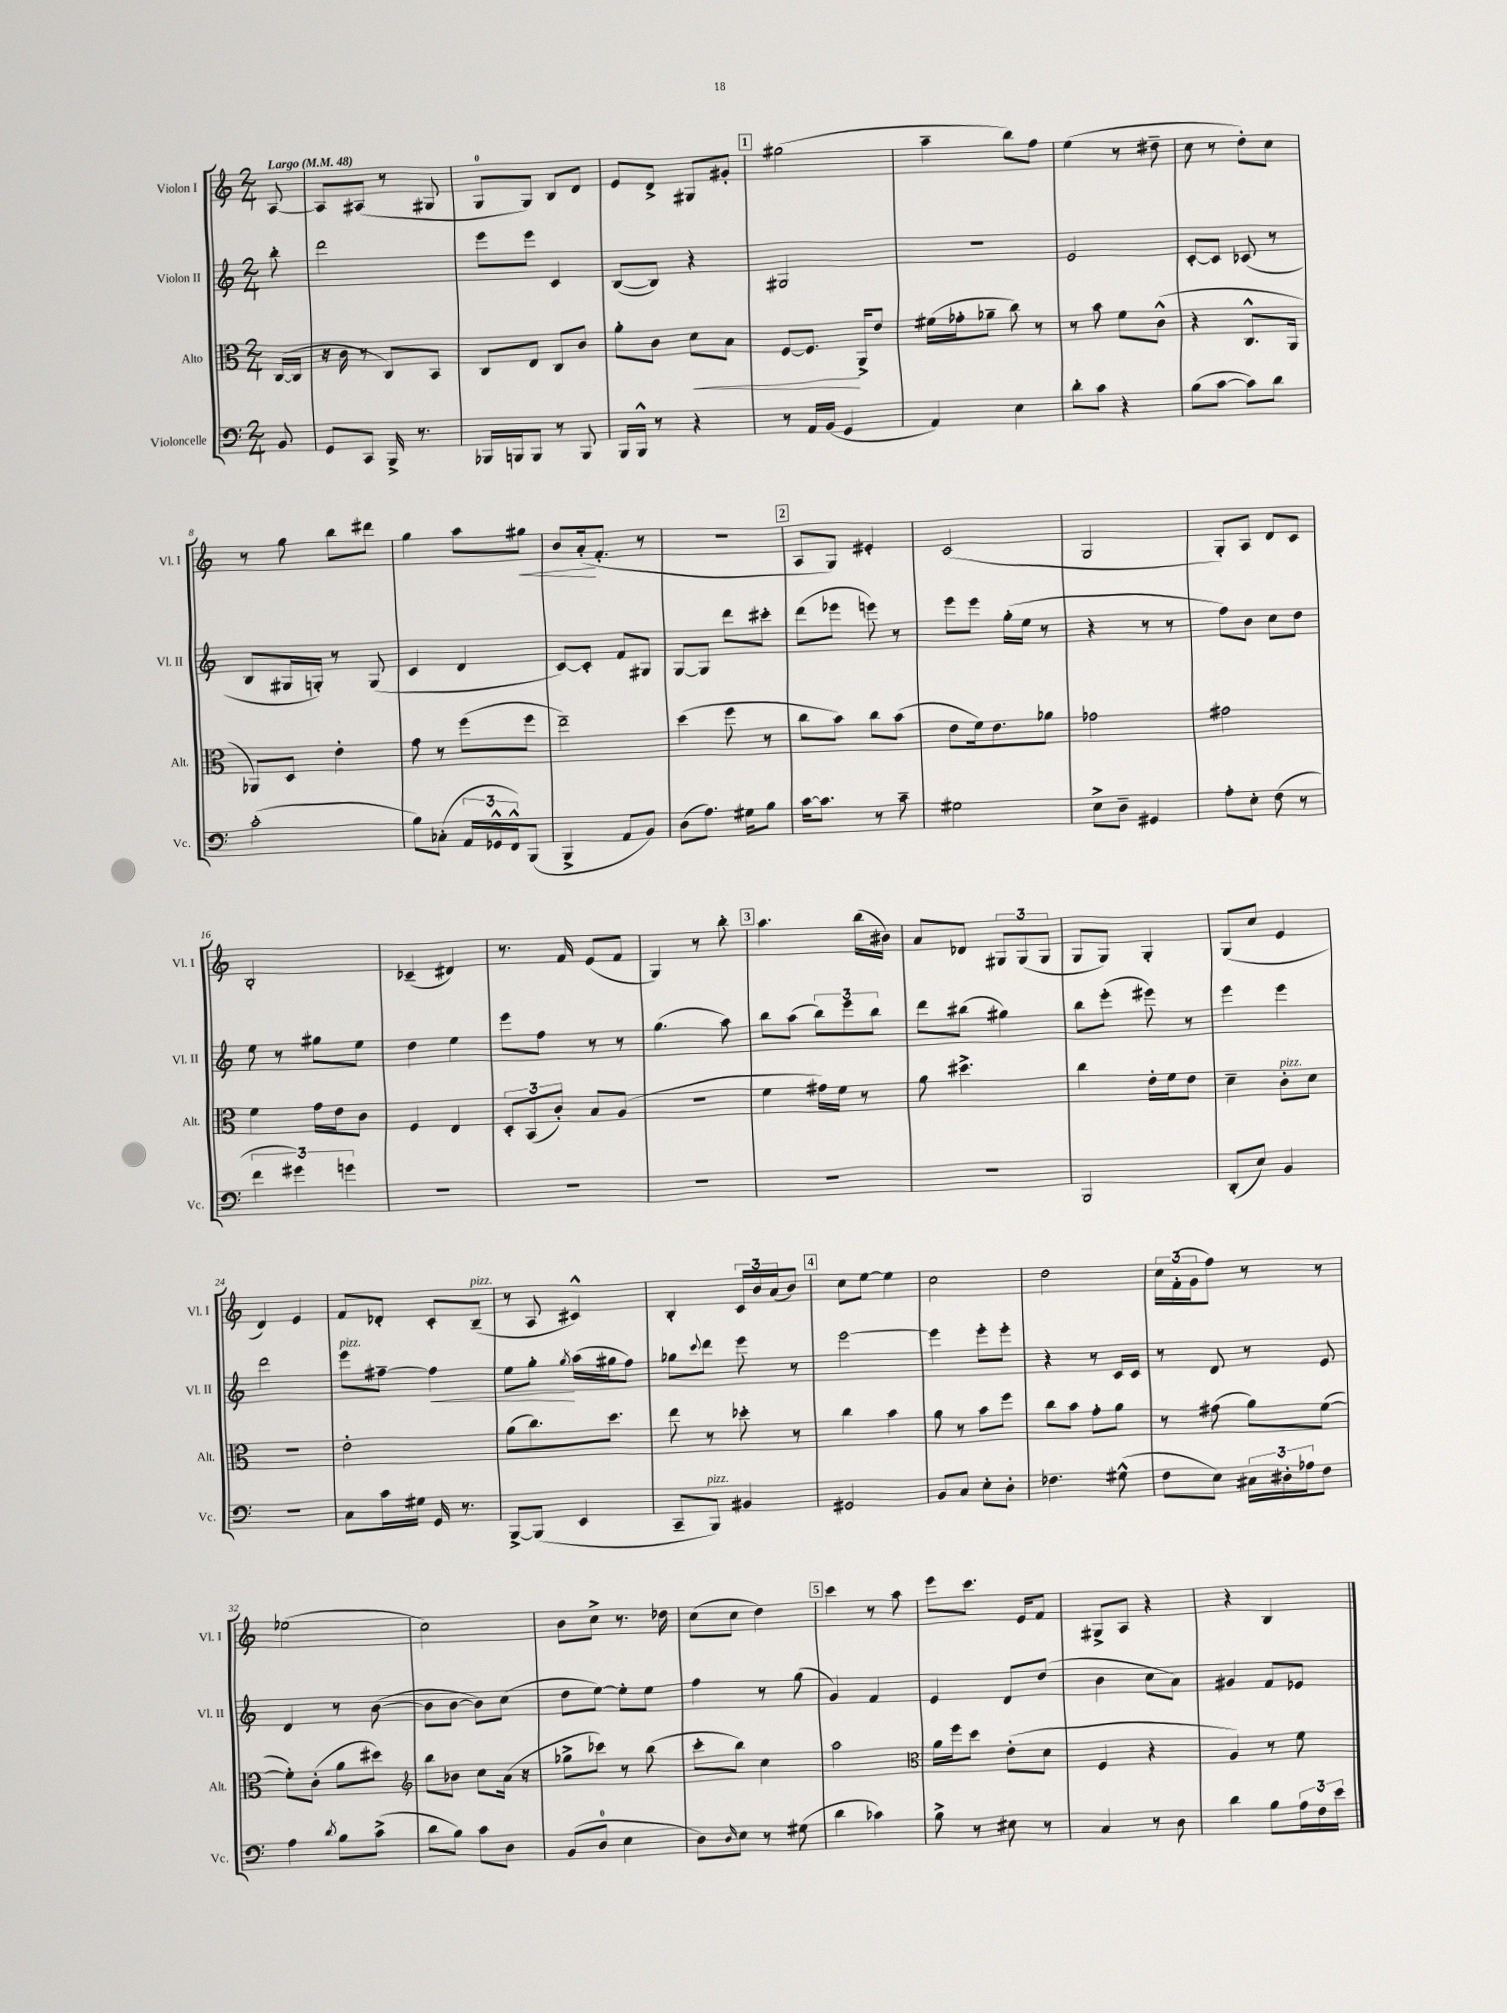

**kern	**kern	**kern	**kern
*staff4	*staff3	*staff2	*staff1
*clefF4	*clefC3	*clefG2	*clefG2
*k[]	*k[]	*k[]	*k[]
*M2/4	*M2/4	*M2/4	*M2/4
*MM48	*MM48	*MM48	*MM48
8BB/	([16C/LL	8bb'\	[8A/
.	16C/]JJ	.	.
=	=	=	=
8GG/L	16r	2ddd\	8A/]L
.	16c\	.	.
8CC/J	8r	.	(8A#/J
16BBB^/	8C/L)	.	8r
8.r	.	.	.
.	8BB/J	.	8G#/
=	=	=	=
16BBB-/LL	8C/L	8eee\L	8G/L
16BBB/J	.	.	.
8BBB/J	8E/J	8eee\J	8G/J)
8r	8C/L	4c/	8B/L
8BBB/	8c/J	.	8d/J
=	=	=	=
16BBB/LL	8a'\L	([8B/L	8e/L
16BBB^^/JJ	.	.	.
8r	8c\J	8B/]J)	8d^/J
4r	8d\L	4r	8G#/L
.	8B\J	.	8g#'/J
=	=	=	=
8r	[8F/L	2G#/	(2gg#\
16AA/LL	8.F/]J	.	.
(16BB/JJ	.	.	.
4GG/	.	.	.
.	16AA^/LK	.	.
.	8e/J	.	.
=	=	=	=
4AA/)	(16f#\LL	2r	4aa~\
.	16g-'\J	.	.
.	8a-~\J	.	.
4E\	8cc\)	.	8bb\L)
.	8r	.	8ff\J
=	=	=	=
8d'\L	8r	2e/	(4ee\
8c\J	8b\	.	.
4r	8f\L	.	8r
.	(8c^^\J	.	8dd#~\
=	=	=	=
(8B\L	4r	[8c'/L	8cc\
[8c\J	.	8c/]J	8r
8c\]L)	8.C^^/L	(8c-/	8dd'\L)
8d\J	.	8r	8cc\J
.	16AA/Jk	.	.
=	=	=	=
(2c'\	8AA-/L)	8B/L	8r
.	8D/J	16G#/L	8gg\
.	.	16G'/JJ)	.
.	4e'\	8r	8bb\L
.	.	(8G/	8ddd#\J
=	=	=	=
8B\L)	8g\	4c/	4gg\
(8C-'\J	8r	.	.
24AA/LL	(8ff\L	4d/	8aa\L
24GG-^^/	.	.	.
24FF^^/J)	.	.	.
(8BBB/J	8ff\J	.	8gg#\J
=	=	=	=
4BBB^/	2ee~\)	[8c/L)	8b/L
.	.	8c'/]J	(16a'/k
.	.	.	8.f'/J
8AA/L	.	8f/L	.
8BB/J)	.	8G#/J	8r
=	=	=	=
(8D\L	(4dd\	[8G/L	2r
8.A\J)	.	8G/]J	.
.	8ff\	8ddd\L	.
16G#\LK	.	.	.
8B\J	8r	8ccc#'\J	.
=	=	=	=
[16c\LK	8cc\L	(8ddd\L	8A/L
8.c\]J	.	.	.
.	8b\J)	8eee-\J	8G/J)
8r	8cc\L	8eee\)	4e#'/
8c~\	(8b\J	8r	.
=	=	=	=
2G#\	8e\L	8eee\L	(2c/
.	16f\k)	8eee\J	.
.	8.e\	.	.
.	.	(16gg'\LL	.
.	.	16ee\JJ	.
.	8a-\J	8r	.
=	=	=	=
8E^\L	2g-\	4r	2G/
8D~\J	.	.	.
4GG#/	.	8r	.
.	.	8r	.
=	=	=	=
8A'\L	2g#\	8ff\L)	8G'/L)
8E'\J	.	8b\J	8A/J
(8F\	.	8cc\L	8d/L
8r	.	8dd\J	8c/J
=	=	=	=
6f\	4f\	8ee\	2B'/
.	.	8r	.
6g#\)	.	.	.
.	16g\LL	8gg#\L	.
.	16e\J	.	.
6g\	.	.	.
.	8c\J	8ee\J	.
=	=	=	=
2r	4F/	4dd\	(4c-~/
.	4E/	4ee\	4d#/)
=	=	=	=
2r	12D'/L	8eee\L	8.r
.	(12BB/	.	.
.	.	8ff\J	.
.	12c'/J)	.	.
.	.	.	16f/
.	8B/L	8r	(8e/L
.	(8A/J	8r	8f/J
=	=	=	=
2r	2r	(4.gg\	4G/)
.	.	.	8r
.	.	8aa\)	8bb'\
=	=	=	=
2r	4f\	8bb\L	4.aa\
.	.	(8aa\J	.
.	16g#\LL)	12bb\L)	.
.	16f\JJ	.	.
.	.	12eee\	.
.	8r	.	(16bb\LL
.	.	12bb\J	.
.	.	.	16b#\JJ)
=	=	=	=
2r	8a\	8ddd\L	8a/L
.	4.dd#^\	(8bb#\J	8d-/J
.	.	4gg#\)	12G#/L
.	.	.	(12G#/
.	.	.	12G#/J
=	=	=	=
2BBB/	4cc\	8bb\L	8G/L
.	.	(8eee'\J	8G/J)
.	16e'\LL	8eee#\)	4G'/
.	16f\J	.	.
.	8e\J	8r	.
=	=	=	=
(8DD'/L	4d~\	4eee\	(8G/L
8E/J)	.	.	8cc/J
4BB/	8c'\L	4eee\	4e/
.	8d\J	.	.
=	=	=	=
2r	2r	2ddd\	4d/)
.	.	.	4e/
=	=	=	=
8C\L	2e'\	8eee\L	8f/L
16c\L	.	[8ff#~\J	8d-'/J
16G#\JJ	.	.	.
16GG/	.	4ff#\]	8c'/L
8.r	.	.	.
.	.	.	(8B~/J
=	=	=	=
[8BBB^/L	(8a\L	8ee\L	8r
(8BBB/]J	8.cc\)	8gg'\J	8A/
.	.	8qgg/	.
4EE/	.	(16aa\LL	4c#^^/)
.	8.dd\J	16gg#\J	.
.	.	8ff\J)	.
=	=	=	=
8CC~/L	8ee\	8gg-\L	4B'/
.	.	8qqccc/	.
8BBB/J)	8r	8ddd\J	.
4BB#/	8dd-'\	8eee\	24c/LL
.	.	.	24b/
.	.	.	(24a/J
.	8r	8r	8b/J)
=	=	=	=
2GG#/	4cc\	[2eee\	8cc\L
.	.	.	[8ee\J
.	4b\	.	4ee\]
=	=	=	=
8BB/L	8a\	4eee\]	2cc\
8C/J	8r	.	.
8E'\L	8b\L	8eee'\L	.
8D'\J	8ff\J	8eee'\J	.
=	=	=	=
4.F-\	8cc\L	4r	2dd\
.	8b\J	.	.
.	8g'\L	8r	.
(8G#^^\	8a\J	16c/LL	.
.	.	16c/JJ	.
=	=	=	=
8F\L	8r	8r	24cc\LL
.	.	.	(24f'\
.	.	.	24g\J
8E\J)	(8g#\	8d/	8ff\J)
24C#\LL	8a\L)	8r	8r
24D#'\	.	.	.
24A-\J	.	.	.
8F\J	([8f\J	8e/	8r
=	=	=	=
4A\	8f'\]L)	4d/	(2ee-\
.	(8c'\J	.	.
8qd/	.	.	.
8B\L	8a\L	8r	.
(8c^\J	8dd#\J)	([8b\	.
=	=	=	=
*	*clefG2	*	*
8d\L	8bb\L	8b\]L	2cc\)
8B\J)	8b-\J	[8b\J	.
8c\L	8cc\L	8b\]L)	.
8D\J	(16a\Jk	(8cc\J	.
.	16r	.	.
=	=	=	=
(8BB/L	8gg-^\L	8dd\L	8b\L
8D/J	8ccc-\J)	[8ee\J)	8cc^\J
4E\	8r	8ee'\]L	8.r
.	(8bb\	8ee\J	.
.	.	.	16dd-\
=	=	=	=
8D\L)	8ccc'\L	4ff\	(8cc\L
16qqD/	.	.	.
8E\J	8bb\J)	.	8cc\J
8r	4cc\	8r	4dd\)
(8G#\	.	(8gg\	.
=	=	=	=
4d\	2aa\	4g/)	4ccc\
4c-\)	.	4f/	8r
.	.	.	8aa\
=	=	=	=
*	*clefC3	*	*
8B^\	16a\LL	4e/	8eee\L
.	16ff\J	.	.
8r	8dd\J	.	8.ccc\J
8E#\	(8e'\L	8d/L	.
.	.	.	16e/LK
8r	8d\J	(8dd/J	8f/J
=	=	=	=
4C/	4F/	4b\	8G#^/L
.	.	.	8A/J
8r	4r	8cc\L	4r
8D\	.	8a\J)	.
=	=	=	=
4d\	4A/)	4g#/	4r
8B\L	8r	8f/L	4B/
24A\L	8f\	8e-/J	.
24F\	.	.	.
24e\JJ	.	.	.
==	==	==	==
*-	*-	*-	*-
